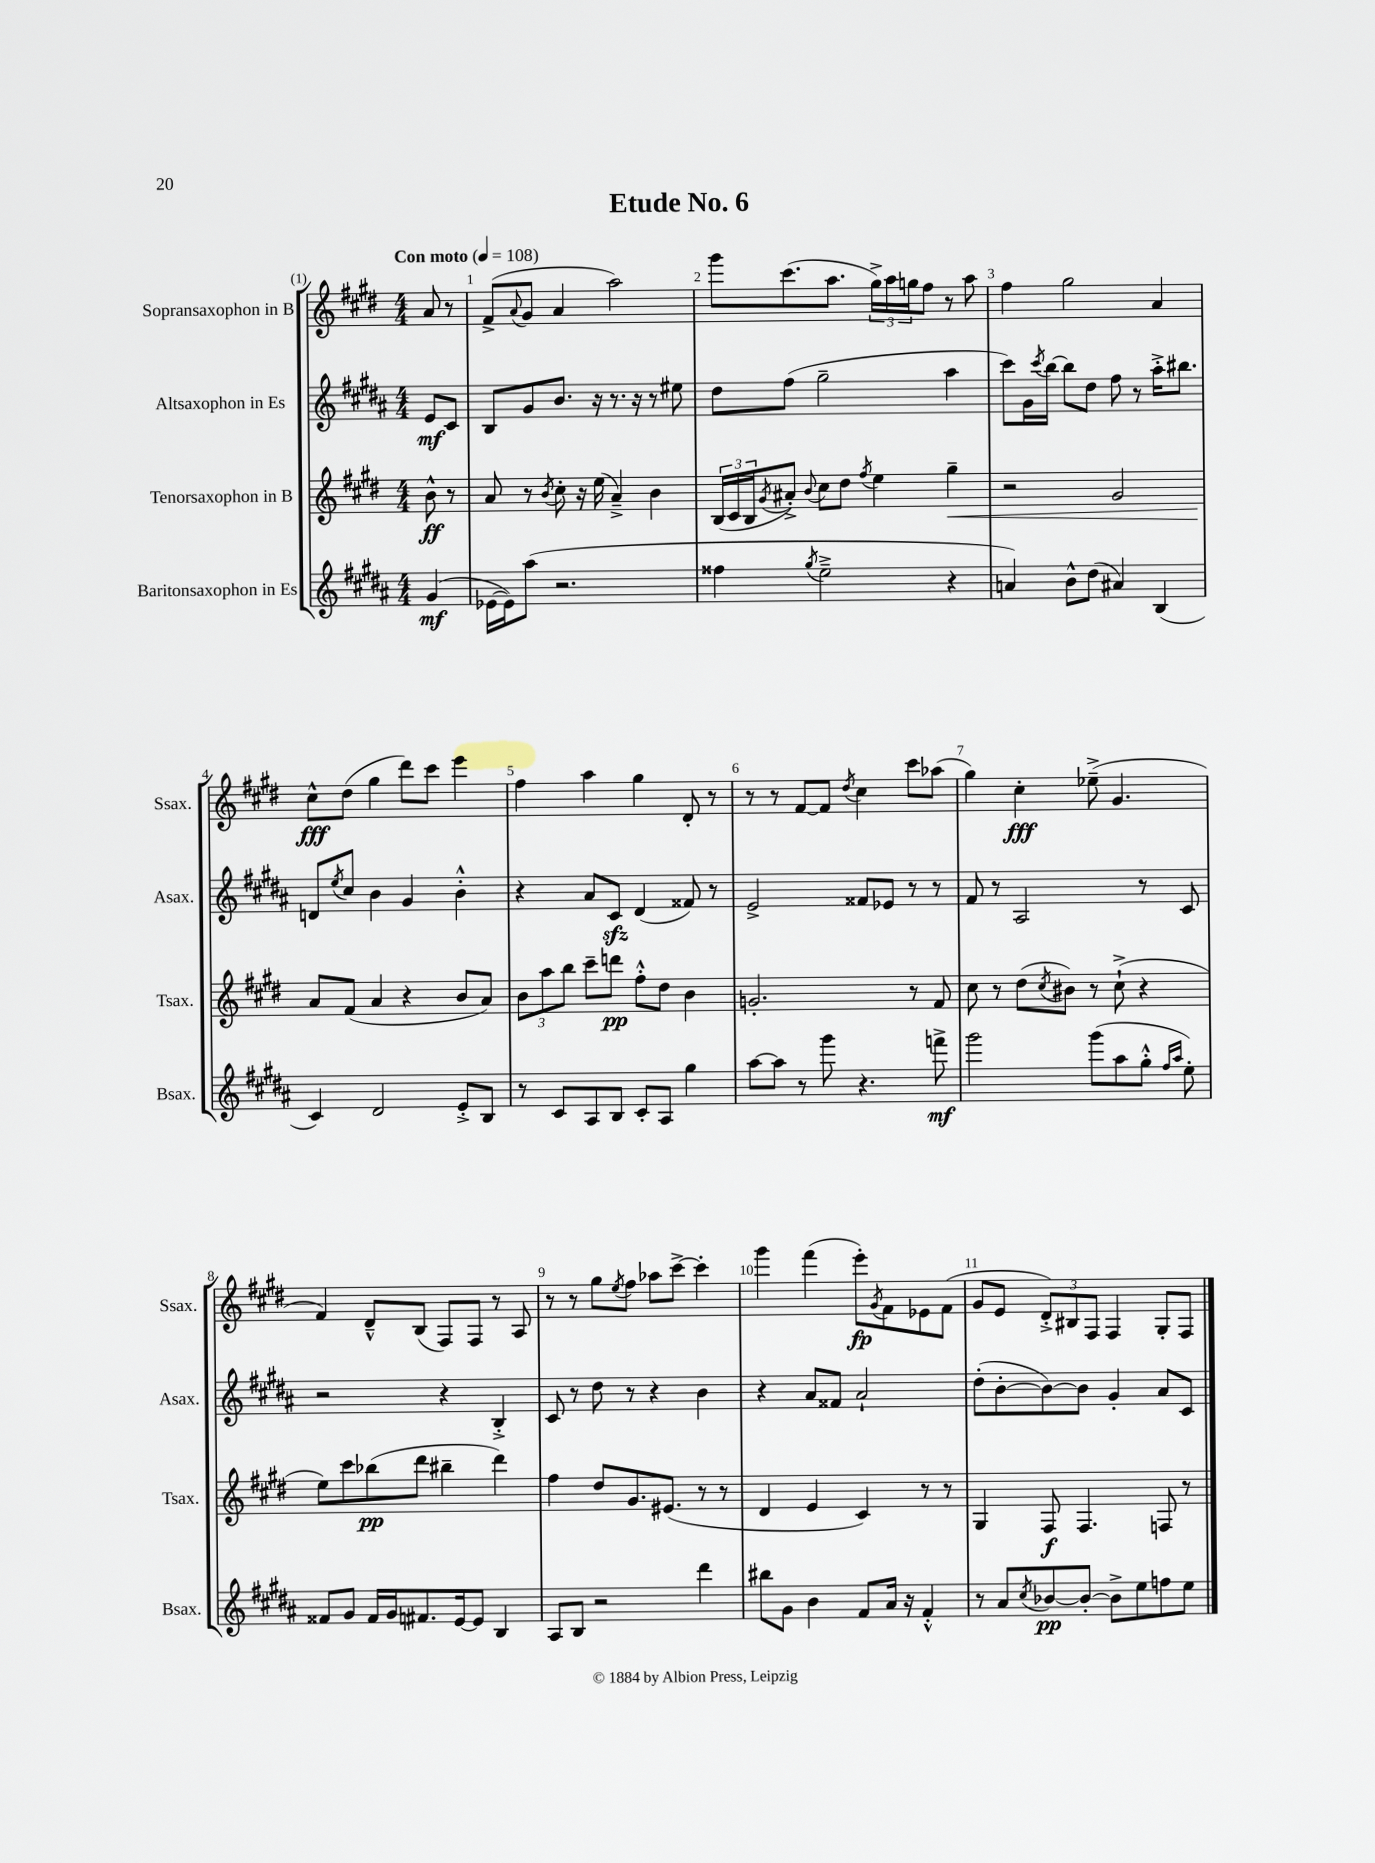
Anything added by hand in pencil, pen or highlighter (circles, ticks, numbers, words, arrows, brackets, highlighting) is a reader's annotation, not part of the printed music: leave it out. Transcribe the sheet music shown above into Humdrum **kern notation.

**kern	**kern	**kern	**kern
*staff4	*staff3	*staff2	*staff1
*clefG2	*clefG2	*clefG2	*clefG2
*k[f#c#g#d#a#]	*k[f#c#g#d#]	*k[f#c#g#d#a#]	*k[f#c#g#d#]
*M4/4	*M4/4	*M4/4	*M4/4
*MM108	*MM108	*MM108	*MM108
(4g#	8b^^	8e	8a
.	8r	8c#	8r
=	=	=	=
[16e-	8a	8B	(8f#^
16e-])	.	.	.
.	.	.	8qqa
(8aa#	8r	8g#	8g#
.	8qb	.	.
2.r	8cc#'	8.b	4a
.	16r	.	.
.	(16ee	16r	.
.	4a~^)	8.r	2aa)
.	.	16r	.
.	4b	8r	.
.	.	8ee#	.
=	=	=	=
4ff##	(24B	8dd#	8ggg#
.	24c#	.	.
.	24B	.	.
.	8qg#	.	.
.	8a#'^)	(8ff#	(8.ccc#
8qgg#	8qqb	.	.
2ee~^	8cc#	2gg#~	.
.	.	.	8.aa
.	8dd#	.	.
.	8qff#	.	.
.	4ee	.	24gg#^)
.	.	.	24aa
.	.	.	24gg
.	.	.	8ff#
4r	4gg#~	4aa#	8r
.	.	.	8aa
=	=	=	=
4a)	2r	8ccc#)	4ff#
.	.	16g#	.
.	.	8qccc#	.
.	.	[16bb	.
8b^^	.	8bb]	2gg#
(8dd#	.	8dd#	.
4a#)	2g#	8ff#	.
.	.	8r	.
(4B	.	16aa#'^	4a
.	.	8.bb#	.
=	=	=	=
4c#)	8a	8d	8cc#^^
.	.	8qee	.
.	(8f#	8cc#	(8dd#
2d#	4a	4b	4gg#
.	4r	4g#	8ddd#)
.	.	.	8ccc#
8e'^	8b	4b'^^	4eee
8B	8a)	.	.
=	=	=	=
8r	12b	4r	4ff#
.	12aa	.	.
8c#	.	.	.
.	12bb	.	.
8A#	8ccc#~	8a#	4aa
8B	8ddd	8c#	.
8c#'	8ff#'^^	(4d#	4gg#
8A#	8dd#	.	.
4gg#	4b	8f##)	8d#'
.	.	8r	8r
=	=	=	=
[8aa#	2.g'	2e^	8r
8aa#]	.	.	8r
8r	.	.	[8f#
8ggg#	.	.	8f#]
.	.	.	8qdd#
4.r	.	8f##	4cc#
.	.	8e-	.
.	8r	8r	8ccc#
8fff^	8f#	8r	(8aa-
=	=	=	=
2ggg#	8cc#	8f#	4gg#)
.	8r	8r	.
.	(8dd#	2A#	4cc#'
.	8qcc#	.	.
.	8b#)	.	.
(8ggg#	8r	.	(8ee-~^
8aa#	(8cc#`^	.	4.g#
8gg#'^^	4r	8r	.
16qqff#	.	.	.
16qqaa#	.	.	.
8ee')	.	8c#	.
=	=	=	=
8f##	8ee)	2r	4f#)
8g#	8ccc#	.	.
16f##	(8bb-	.	8d#~^^
16g#	.	.	.
8.f#	8ddd#	.	(8B
.	4bb#~	4r	8F#)
[16e	.	.	.
8e]	.	.	8F#
4B	4ddd#)	4B'^	8r
.	.	.	8A
=	=	=	=
8A#	4ff#	8c#	8r
8B	.	8r	8r
2r	8dd#	8dd#	8gg#
.	.	.	8qee
.	8.g#	8r	8ff#
.	.	4r	8aa-
.	(8.e#	.	.
.	.	.	[8ccc#^
4ddd#	8r	4b	4ccc#']
.	8r	.	.
=	=	=	=
8bb#	4d#	4r	4ggg#
8g#	.	.	.
4b	4e	8a#	(4fff#
.	.	8f##	.
8f#	4c#)	2a#`	8eee')
.	.	.	8qg#
16a#	.	.	8f#
16r	.	.	.
4f#'^^	8r	.	8e-
.	8r	.	(8f#
=	=	=	=
8r	4G#	(8dd#'	8g#
8a#	.	[8b'	8e
8qcc#	.	.	.
[8b-	8F#	8b_)	12d#'^)
.	.	.	12B#
8b-'_	4.F#	8b]	.
.	.	.	12F#
8b-^]	.	4g#'	4F#
8ee	.	.	.
8ff	8F	8a#	8G#'
8ee	8r	8c#	8F#
==	==	==	==
*-	*-	*-	*-
